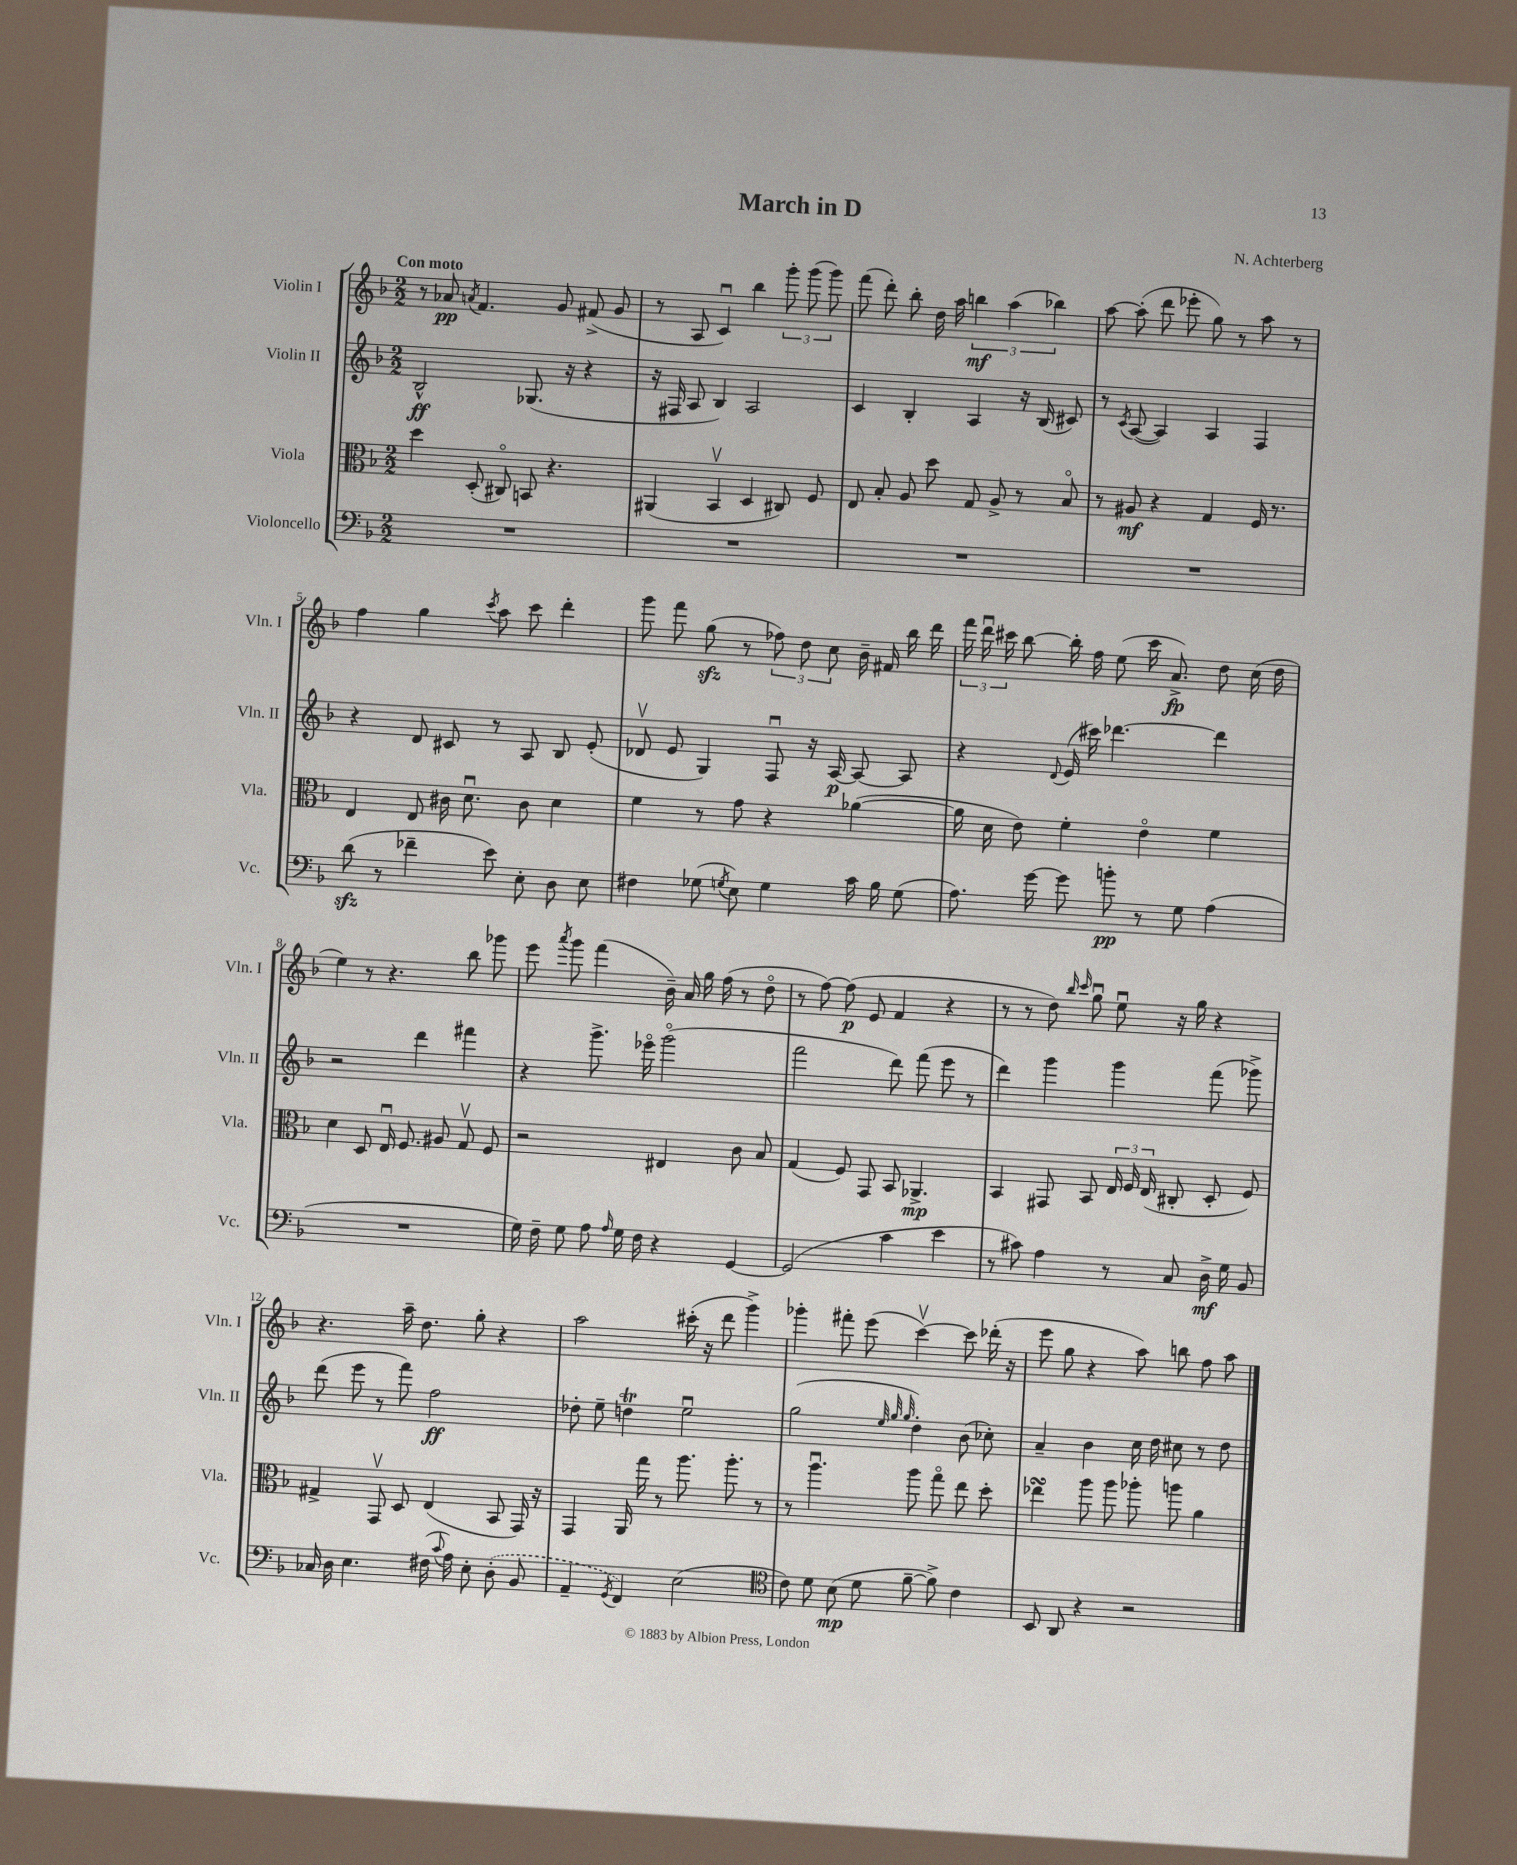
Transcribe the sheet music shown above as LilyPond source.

\header { title = "March in D" composer = "N. Achterberg" }
<<
\new StaffGroup <<
\new Staff = "s0" \with { instrumentName = "Violin I" shortInstrumentName = "Vln. I" } {
    \clef treble \key f \major \numericTimeSignature \time 2/2 \tempo "Con moto"
    \autoBeamOff r8 aes'8\pp \acciaccatura { a'8 } f'4. g'8 fis'8->( g'8 |
    r8 a8 c'4\downbow) bes''4 \tuplet 3/2 { g'''8-. g'''8( g'''8) } |
    f'''8( d'''8-.) bes''8-. d''16 a''16 \tuplet 3/2 { b''4\mf a''4( bes''4) } |
    a''8~ a''8-.( d'''8 ees'''8-. g''8) r8 a''8 r8 |
    f''4 g''4 \acciaccatura { c'''8 } a''8 c'''8 d'''4-. |
    g'''8 f'''8 g''8\sfz( r8 \tuplet 3/2 { fes''8) d''8 c''8 } bes'16-- fis'16 bes''16 d'''16 |
    \tuplet 3/2 { f'''16 d'''16\downbow cis'''16 } bes''8~ bes''16-. f''16 e''8( cis'''16 a'8.->\fp) d''8 c''16( d''16 |
    e''4) r8 r4. bes''8 ges'''8 |
    e'''8 \acciaccatura { a'''8 } g'''8 f'''4( bes'16--) a'16 g''16 f''16( r8 d''8\flageolet |
    r8 f''8~) f''8\p( e'8 f'4 r4 |
    r8 r8 d''8) \grace { bes''16 c'''16 } g''8\downbow e''8\downbow r16 g''16 r4 |
    r4. a''16-- d''8. g''8-. r4 |
    a''2 cis'''16-.( r16 d'''8 g'''4->) |
    ges'''4-. fis'''8-. e'''8( c'''4~\upbow) c'''8 des'''16-.( r16 |
    e'''8 g''8 r4 a''8) b''8 f''8 a''8 \bar "|." |
}
\new Staff = "s1" \with { instrumentName = "Violin II" shortInstrumentName = "Vln. II" } {
    \clef treble \key f \major \numericTimeSignature \time 2/2
    \autoBeamOff bes2-^\ff ges8.( r16 r4 |
    r16 fis16 a8 bes4) a2 |
    c'4 bes4-. a4 r16 bes16( cis'8) |
    r8 \acciaccatura { c'8 } a8~( a4) a4 f4 |
    r4 d'8 cis'8 r8 a8 bes8 e'8-.( |
    des'8\upbow e'8 g4) f8\downbow r16 a16~\p a8~ a8 |
    r4 \appoggiatura { d'8 } e'16( cis'''16) des'''4.~ des'''4 |
    r2 d'''4 fis'''4 |
    r4 g'''8.-> ees'''16\flageolet g'''2\flageolet( |
    f'''2 d'''8) f'''8( e'''8 r8 |
    d'''4) g'''4 g'''4 f'''8( ges'''8->) |
    d'''8( e'''8 r8 f'''8) f''2\ff |
    des''8-. e''8-- d''4\trill e''2\downbow |
    g''2( \grace { e''32 g''32 g''32 } d''4-.) bes'8( ces''8-.) |
    a'4-- bes'4 c''16 d''16 cis''8 r8 d''8 \bar "|." |
}
\new Staff = "s2" \with { instrumentName = "Viola" shortInstrumentName = "Vla." } {
    \clef alto \key f \major \numericTimeSignature \time 2/2
    \autoBeamOff d''4 d8-.( cis8\flageolet) b,8 r4. |
    ais,4( bes,4\upbow d4 cis8) f8 |
    e8 bes8-. a8 d''8 g8 a8-> r8 bes8\flageolet |
    r8 ais8\mf r4 g4 f16 r8. |
    e4 e8 cis'16 d'8.\downbow cis'8 d'4 |
    f'4 r8 g'8 r4 aes'4~( |
    aes'16 d'16 e'8) f'4-. e'4\flageolet f'4 |
    d'4 d8 e16\downbow f8. ais8 g8\upbow f8 |
    r2 eis4 c'8 bes8 |
    g4( f8) g,8 bes,8 aes,4.->\mp |
    bes,4 gis,8 bes,8 \tuplet 3/2 { e16 f16 e16( } cis8-. d8-. f8) |
    gis4-> g,8\upbow d8 e4( bes,8 g,16) r16 |
    g,4 a,16 g''16 r8 a''8. a''8.-. r8 |
    r8 a''4.\downbow a''8 g''8\flageolet e''8 d''8-. |
    ees''4\turn a''8 a''8 aes''8-. a''8 a'4 \bar "|." |
}
\new Staff = "s3" \with { instrumentName = "Violoncello" shortInstrumentName = "Vc." } {
    \clef bass \key f \major \numericTimeSignature \time 2/2
    \autoBeamOff R1 |
    R1 |
    R1 |
    R1 |
    d'8\sfz( r8 fes'4-- e'8) e8-. d8 e8 |
    fis4 ges8( \acciaccatura { g8 } e8) g4 c'16 bes16 g8( |
    a8.) g'16~ g'8 b'8-.\pp r8 g8 a4( |
    R1 |
    g16) f16-- g8 a8 \grace { a16 } g16 f16 r4 g,4~ |
    g,2( c'4 e'4 |
    r8 cis'8) a4 r8 c8 d16->\mf g16 bes,8 |
    ces16 d16 e4. fis16( \appoggiatura { c'8 } a16) e8-. \once \slurDashed d8-.( bes,8 |
    a,4-- \acciaccatura { g,8 } f,4) e2( |
    \clef tenor c'8) d'8 bes8\mp( d'8 f'8~-- f'8->) c'4 |
    bes,8 a,8 r4 r2 \bar "|." |
}
>>
>>
